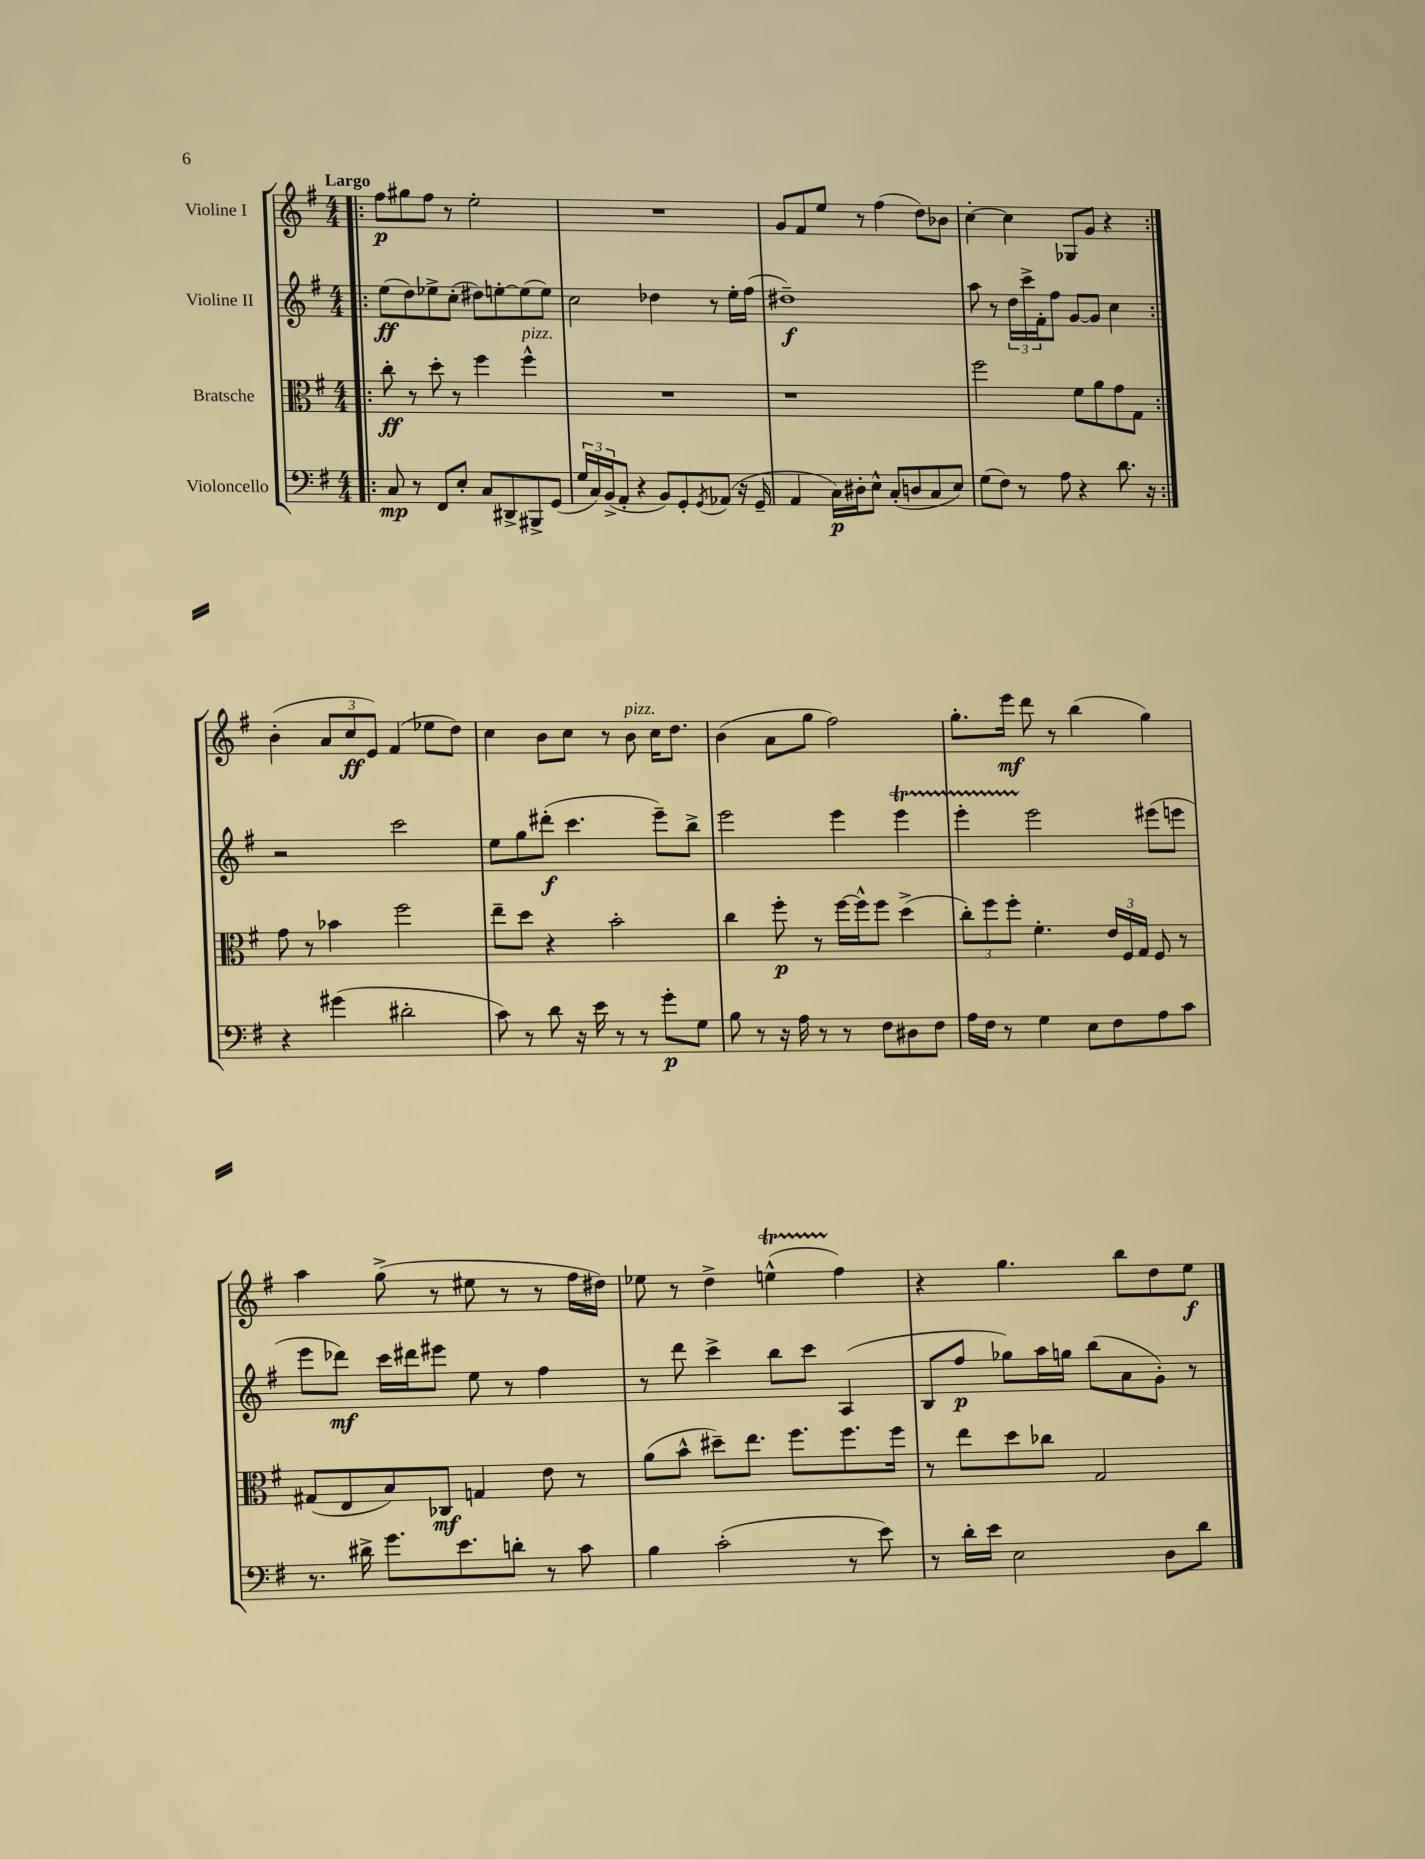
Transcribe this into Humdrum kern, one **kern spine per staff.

**kern	**dynam	**kern	**dynam	**kern	**dynam	**kern	**dynam
*part4	*part4	*part3	*part3	*part2	*part2	*part1	*part1
*staff4	*staff4	*staff3	*staff3	*staff2	*staff2	*staff1	*staff1
*I"Violoncello	*	*I"Bratsche	*	*I"Violine II	*	*I"Violine I	*
*clefF4	*	*clefC3	*	*clefG2	*	*clefG2	*
*k[f#]	*	*k[f#]	*	*k[f#]	*	*k[f#]	*
*M4/4	*	*M4/4	*	*M4/4	*	*M4/4	*
=1!|:	=1!|:	=1!|:	=1!|:	=1!|:	=1!|:	=1!|:	=1!|:
!	!	!	!	!	!	!LO:TX:a:B:t=Largo	!
8C/	mp	8cc'\	ff	(8ee\L	ff	8ff#\L	p
8r	.	8r	.	8dd\)	.	8gg#X\	.
8FF#/L	.	8dd'\	.	8ee-X^\	.	8ff#\J	.
8E'/J	.	8r	.	(8cc'\J	.	8r	.
8C/L	.	4ff#\	.	8dd#X\L)	.	2ee'\	.
8DD#X^/	.	.	.	[8een'\	.	.	.
!	!	!LO:TX:a:i:t=pizz.	!	!	!	!	!
8BBB#X^/	.	4ff#^^\	.	(8ee\]	.	.	.
(8GG/J	.	.	.	8ee\J)	.	.	.
=2	=2	=2	=2	=2	=2	=2	=2
24G/LL	.	1r	.	2cc\	.	1r	.
24C/)	.	.	.	.	.	.	.
(24BB^/J	.	.	.	.	.	.	.
8AA'/J	.	.	.	.	.	.	.
4r	.	.	.	.	.	.	.
8BB/L)	.	.	.	4dd-X\	.	.	.
8GG'/	.	.	.	.	.	.	.
8qGG/	.	.	.	.	.	.	.
(8AA-X/J	.	.	.	8r	.	.	.
16r	.	.	.	16ee'\LL	.	.	.
16GG~/	.	.	.	(16ff#\JJ	.	.	.
=3	=3	=3	=3	=3	=3	=3	=3
4AA/	.	1r	.	1dd#X~)	f	8g/L	.
.	.	.	.	.	.	8f#/	.
16C\LL)	p	.	.	.	.	8ee/J	.
16D#X'\J	.	.	.	.	.	.	.
8E^^\J	.	.	.	.	.	8r	.
(8C'/L	.	.	.	.	.	(4ff#\	.
8Dn/	.	.	.	.	.	.	.
8C/	.	.	.	.	.	8dd\L)	.
8E/J)	.	.	.	.	.	8b-X\J	.
=4	=4	=4	=4	=4	=4	=4	=4
(8G\L	.	2ff#\	.	8aa\	.	[4cc'\	.
8F#\J)	.	.	.	8r	.	.	.
8r	.	.	.	24dd\LL	.	4cc\]	.
.	.	.	.	24ccc^\	.	.	.
.	.	.	.	24f#'\J	.	.	.
8A\	.	.	.	8ff#\J	.	.	.
4r	.	8f#\L	.	[8g/L	.	8G-X/L	.
.	.	8a\	.	8g/J]	.	8g/J	.
8.d\	.	8g\	.	4cc\	.	4r	.
.	.	8G\J	.	.	.	.	.
16r	.	.	.	.	.	.	.
!!LO:LB:g=z
=5:|!	=5:|!	=5:|!	=5:|!	=5:|!	=5:|!	=5:|!	=5:|!
4r	.	8g\	.	2r	.	(4b'\	.
.	.	8r	.	.	.	.	.
(4g#X\	.	4b-X\	.	.	.	12a/L	.
.	.	.	.	.	.	12cc/	ff
.	.	.	.	.	.	12e/J)	.
2d#X'\	.	2ff#\	.	2ccc\	.	(4f#/	.
.	.	.	.	.	.	8ee-X\L	.
.	.	.	.	.	.	8dd\J)	.
=6	=6	=6	=6	=6	=6	=6	=6
8c\)	.	8ee~\L	.	8ee\L	.	4cc\	.
8r	.	8dd\J	.	8gg\	.	.	.
8d\	.	4r	.	(8ddd#X'\J	f	8b\L	.
16r	.	.	.	4.ccc\	.	8cc\J	.
16e\	.	.	.	.	.	.	.
8r	.	2b'\	.	.	.	8r	.
!	!	!	!	!	!	!LO:TX:a:i:t=pizz.	!
8r	.	.	.	.	.	8b\	.
8g'\L	p	.	.	8eee~\L)	.	16cc\KL	.
.	.	.	.	.	.	8.dd\J	.
8G\J	.	.	.	8bb^\J	.	.	.
=7	=7	=7	=7	=7	=7	=7	=7
8B\	.	4cc\	.	2eee\	.	(4b\	.
8r	.	.	.	.	.	.	.
16r	.	8ff#'\	p	.	.	8a\L	.
16A\	.	.	.	.	.	.	.
8r	.	8r	.	.	.	8gg\J	.
8r	.	[16ff#\LL	.	4eee\	.	2ff#\)	.
.	.	16ff#^^\J]	.	.	.	.	.
8F#\L	.	8ff#\J	.	.	.	.	.
8D#X\	.	(4dd^\	.	4eeeT\	.	.	.
8F#\J	.	.	.	.	.	.	.
=8	=8	=8	=8	=8	=8	=8	=8
16A\LL	.	12cc'\L)	.	4eeeTTT'\	.	8.gg'\L	.
16F#\JJ	.	.	.	.	.	.	.
.	.	12ff#\	.	.	.	.	.
8r	.	.	.	.	.	.	.
.	.	12ff#'\J	.	.	.	.	.
.	.	.	.	.	.	16eee\Jk	mf
4G\	.	4.f#'\	.	2eee\	.	8ddd\	.
.	.	.	.	.	.	8r	.
8E\L	.	.	.	.	.	(4bb\	.
8F#\	.	24e/LL	.	.	.	.	.
.	.	24F#/	.	.	.	.	.
.	.	24G/JJ	.	.	.	.	.
8A\	.	8F#/	.	(8eee#X\L	.	4gg\)	.
8c\J	.	8r	.	8eeen\J	.	.	.
!!LO:LB:g=z
=9	=9	=9	=9	=9	=9	=9	=9
8.r	.	(8G#X/L	.	8eee\L	.	4aa\	.
.	.	8E/	.	8ddd-X\J)	mf	.	.
16d#X^\	.	.	.	.	.	.	.
8.g\L	.	8B/)	.	16ccc\LL	.	(8gg^\	.
.	.	.	.	16ddd#X\J	.	.	.
.	.	8C-X/J	mf	8eee#X\J	.	8r	.
8.e\	.	.	.	.	.	.	.
.	.	4Gn/	.	8ee\	.	8ee#X\	.
8dn'\J	.	.	.	8r	.	8r	.
8r	.	8e\	.	4ff#\	.	8r	.
8c\	.	8r	.	.	.	16ff#\LL	.
.	.	.	.	.	.	16dd#X\JJ)	.
=10	=10	=10	=10	=10	=10	=10	=10
4B\	.	(8a\L	.	8r	.	8ee-X\	.
.	.	8b^^\J	.	8ddd\	.	8r	.
(2c'\	.	8dd#X~\L)	.	4ccc^\	.	4dd^\	.
.	.	8.ee\J	.	.	.	.	.
.	.	.	.	8bb\L	.	(4eenT^^\	.
.	.	8.ff#\L	.	.	.	.	.
.	.	.	.	8ccc\J	.	.	.
8r	.	8.ff#\	.	(4A/	.	4ff#\)	.
8e\)	.	.	.	.	.	.	.
.	.	16ff#\Jk	.	.	.	.	.
=11	=11	=11	=11	=11	=11	=11	=11
8r	.	8r	.	8B/L	.	4r	.
16d'\LL	.	8ee\L	.	8ff#/J	p	.	.
16e\JJ	.	.	.	.	.	.	.
2E\	.	8dd\	.	8gg-X\L)	.	4.gg\	.
.	.	8cc-X\J	.	16aa\L	.	.	.
.	.	.	.	16ggn\JJ	.	.	.
.	.	2G/	.	(8bb\L	.	.	.
.	.	.	.	8a\	.	8bb\L	.
8D\L	.	.	.	8g'\J)	.	8dd\	.
8d\J	.	.	.	8r	.	8ee\J	f
==	==	==	==	==	==	==	==
*-	*-	*-	*-	*-	*-	*-	*-
